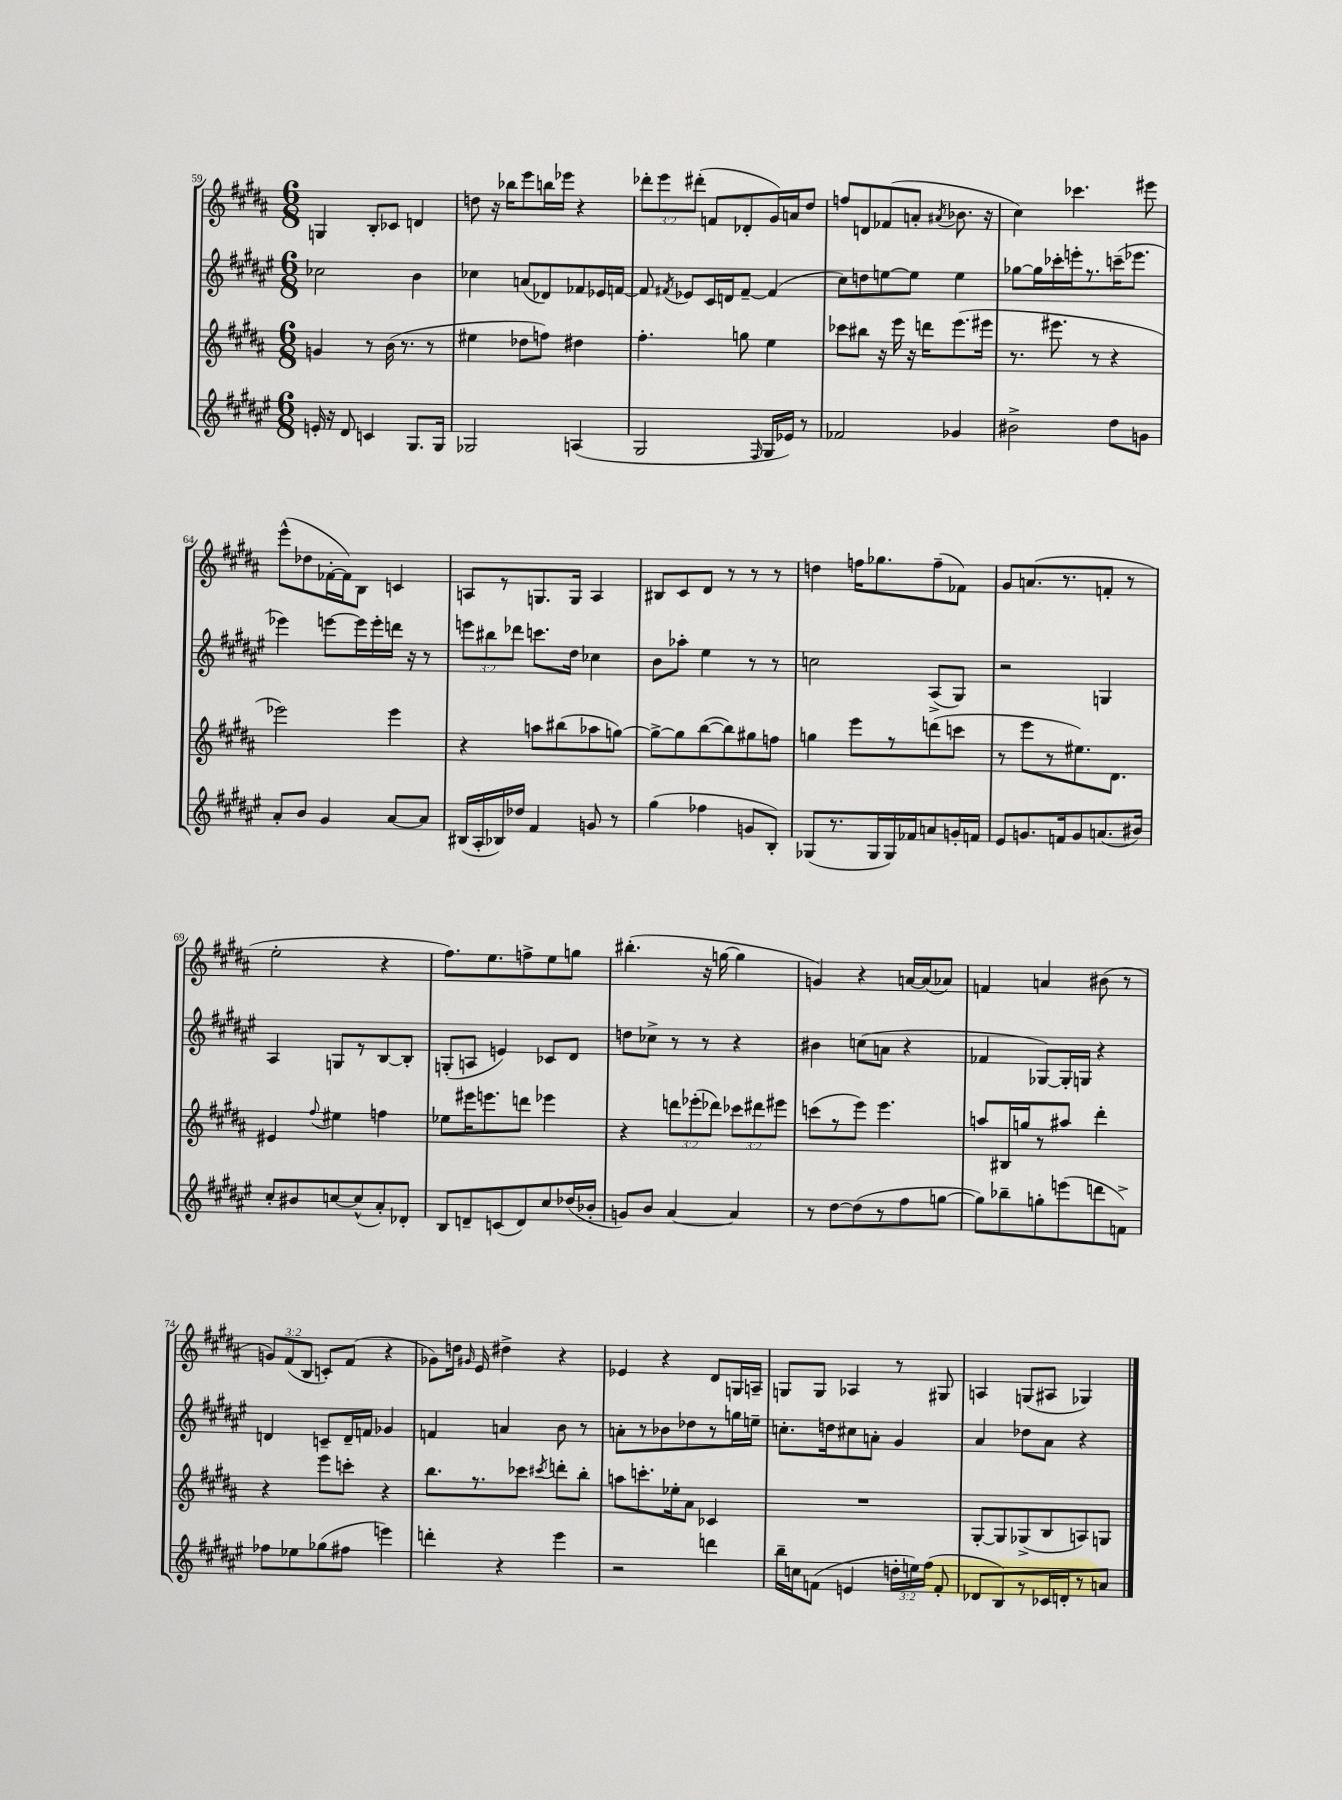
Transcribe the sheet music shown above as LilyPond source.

<<
\new StaffGroup <<
\new Staff = "s0" {
    \clef treble \key b \major \numericTimeSignature \time 6/8 \override Staff.TupletNumber.text = #tuplet-number::calc-fraction-text
    \autoBeamOff g4 b8[-. ces'8] d'4 |
    d''8 r16 bes''16[ e'''8 b''16 ees'''16] r4 |
    \tuplet 3/2 { des'''8[-. e'''8 dis'''8]-.( } f'8[ des'8-. gis'16) a'16 dis''8] |
    f''8[ d'8 fes'8( a'8]-. \acciaccatura { ais'8 } bes'8. r16 |
    cis''4) ces'''4. eis'''8 |
    e'''8[-^( des''8 fes'16~-. fes'16) b8] c'4 |
    a8[ r8 g8. g16] a4 |
    bis8[ cis'8 dis'8] r8 r8 r8 |
    d''4 f''16[ ges''8. f''8--( fes'8]) |
    gis'8[ a'8.( r8. f'8]-. r8 |
    e''2-. r4 |
    fis''8.[) e''8. f''8-> e''8 g''8] |
    bis''4.-.( r16 g''16~ g''4 |
    g'4) r4 a'16[~ a'16( aes'8]) |
    f'4 a'4 bis'8( r8 |
    \tuplet 3/2 { g'8[) fis'8( b8] } c'8[-.) fis'8]( r4 |
    ges'8[) d''16] \grace { gis'16 } e'16 dis''4-> r4 |
    ees'4 r4 dis'8[ g16 a16]-- |
    g8[ g8] aes4 r8 gis8 |
    a4 g8[( ais8] ges4) \bar "|." |
}
\new Staff = "s1" {
    \clef treble \key fis \major \numericTimeSignature \time 6/8 \override Staff.TupletNumber.text = #tuplet-number::calc-fraction-text
    \autoBeamOff ces''2 b'4 |
    ces''4 a'8[( des'8) fes'8 ees'16 f'16]~ |
    f'8 \acciaccatura { fis'8 } ees'8[ cis'16 d'16 fis'8]~-- fis'4( |
    cis''8[) d''8 e''8~ e''8] e''4 |
    ges''8[~ ges''16 ces'''16-. e'''16-. r8. c'''16--( ees'''8.] |
    ees'''4) e'''8[~ e'''16 e'''16-. d'''16] r16 r8 |
    \tuplet 3/2 { e'''8[ bis''8 des'''8] } c'''8.[ dis''16] ces''4 |
    b'8[ aes''8]-. eis''4 r8 r8 |
    c''2 ais8[->( gis8]) |
    r2 g4 |
    ais4 g8[ r8 b8~ b8]-. |
    g8[-.( a8] e'4) ces'8[ dis'8] |
    d''8[ ces''8]-> r8 r8 r4 |
    bis'4 c''8[( a'8] r4 |
    fes'4 ges8[~) ges16-. g16] r4 |
    d'4 c'8[-- d'16-- f'16] ges'4 |
    f'4 a'4 b'8 r8 |
    a'8[-. r8 bes'8 des''8 r8 g''16 e''16]-- |
    c''8.[-. d''16 cis''8 a'8]-. gis'4 |
    ais'4 des''8[ ais'8] r4 \bar "|." |
}
\new Staff = "s2" {
    \clef treble \key b \major \numericTimeSignature \time 6/8 \override Staff.TupletNumber.text = #tuplet-number::calc-fraction-text
    \autoBeamOff g'4 r8 b'16( r8. r8 |
    eis''4 des''8[ f''8]) dis''4 |
    fis''4.-. g''8 e''4 |
    ces'''8[ bis''8] r16 e'''16 r16 d'''16[ e'''8.( eis'''16] |
    r8. eis'''8. r8 r4 |
    ees'''2) ees'''4 |
    r4 a''8[ bis''8( aes''8 g''8]~) |
    g''8[~-> g''8 b''8~( b''8) gis''8 f''8] |
    g''4 e'''8[ r8 d'''8( c'''8] |
    r8 e'''8[ r8 eis''8.) dis'8.] |
    eis'4 \appoggiatura { fis''8 } eis''4 f''4 |
    ees''8[ eis'''16 e'''8. d'''8] ees'''4 |
    r4 \tuplet 3/2 { d'''8[ ees'''8-.( des'''8]) } \tuplet 3/2 { ces'''8[ dis'''8 eis'''8] } |
    c'''8[( r8 e'''8]) e'''4. |
    a''8[ bis16 g''16 r8 ais''8] dis'''4-. |
    r4 e'''8[ c'''8]-. r4 |
    b''8.[ r8. ces'''8] \acciaccatura { cis'''8 } d'''8[-. b''8]-. |
    a''8[ c'''8.-. ees''16-. ais'8] ces'4 |
    R2. |
    gis8[~-. gis8 ges8->( b8 a8) g8] \bar "|." |
}
\new Staff = "s3" {
    \clef treble \key fis \major \numericTimeSignature \time 6/8 \override Staff.TupletNumber.text = #tuplet-number::calc-fraction-text
    \autoBeamOff e'16-. r16 dis'8 c'4 gis8.[ gis16] |
    ges2 a4( |
    gis2 \grace { fis16 } gis16[ ees'16]) r8 |
    fes'2 ges'4 |
    bis'2-> dis''8[ g'8] |
    ais'8[-. b'8] gis'4 ais'8[~ ais'8] |
    bis16[( ais16-. bes16) des''16] fis'4 g'8 r8 |
    gis''4( fes''4 g'8[ b8]-.) |
    ges8[( r8. ges16 ges16) fes'16 a'8 g'16-. f'16] |
    eis'8[ g'8. f'16 g'8 a'8.( bis'16]) |
    cis''8[-. bis'8 c''8~ c''8-^( ais'8-.) des'8]-. |
    b8[ d'8-- c'8( d'8) cis''8 des''16( bes'16]-. |
    g'8[) b'8] ais'4~ ais'4 |
    r8 dis''8[~ dis''8( r8 fis''8 g''8]~ |
    g''8[) bes''8-- g''8-. e'''8( d'''8 f'8]->) |
    fes''8[ ees''8 ges''8( fis''8] e'''4) |
    d'''4-. r4 eis'''4 |
    r2 d'''4 |
    b''16[-- c''16 f'8]( e'4 \tuplet 3/2 { d''16[-. e''16) fis''16]( } f'8-. |
    des'8[ b8) r8 ces'16 d'16-. r8 a'8] \bar "|." |
}
>>
>>
\layout { \context { \Score currentBarNumber = #59 } }
